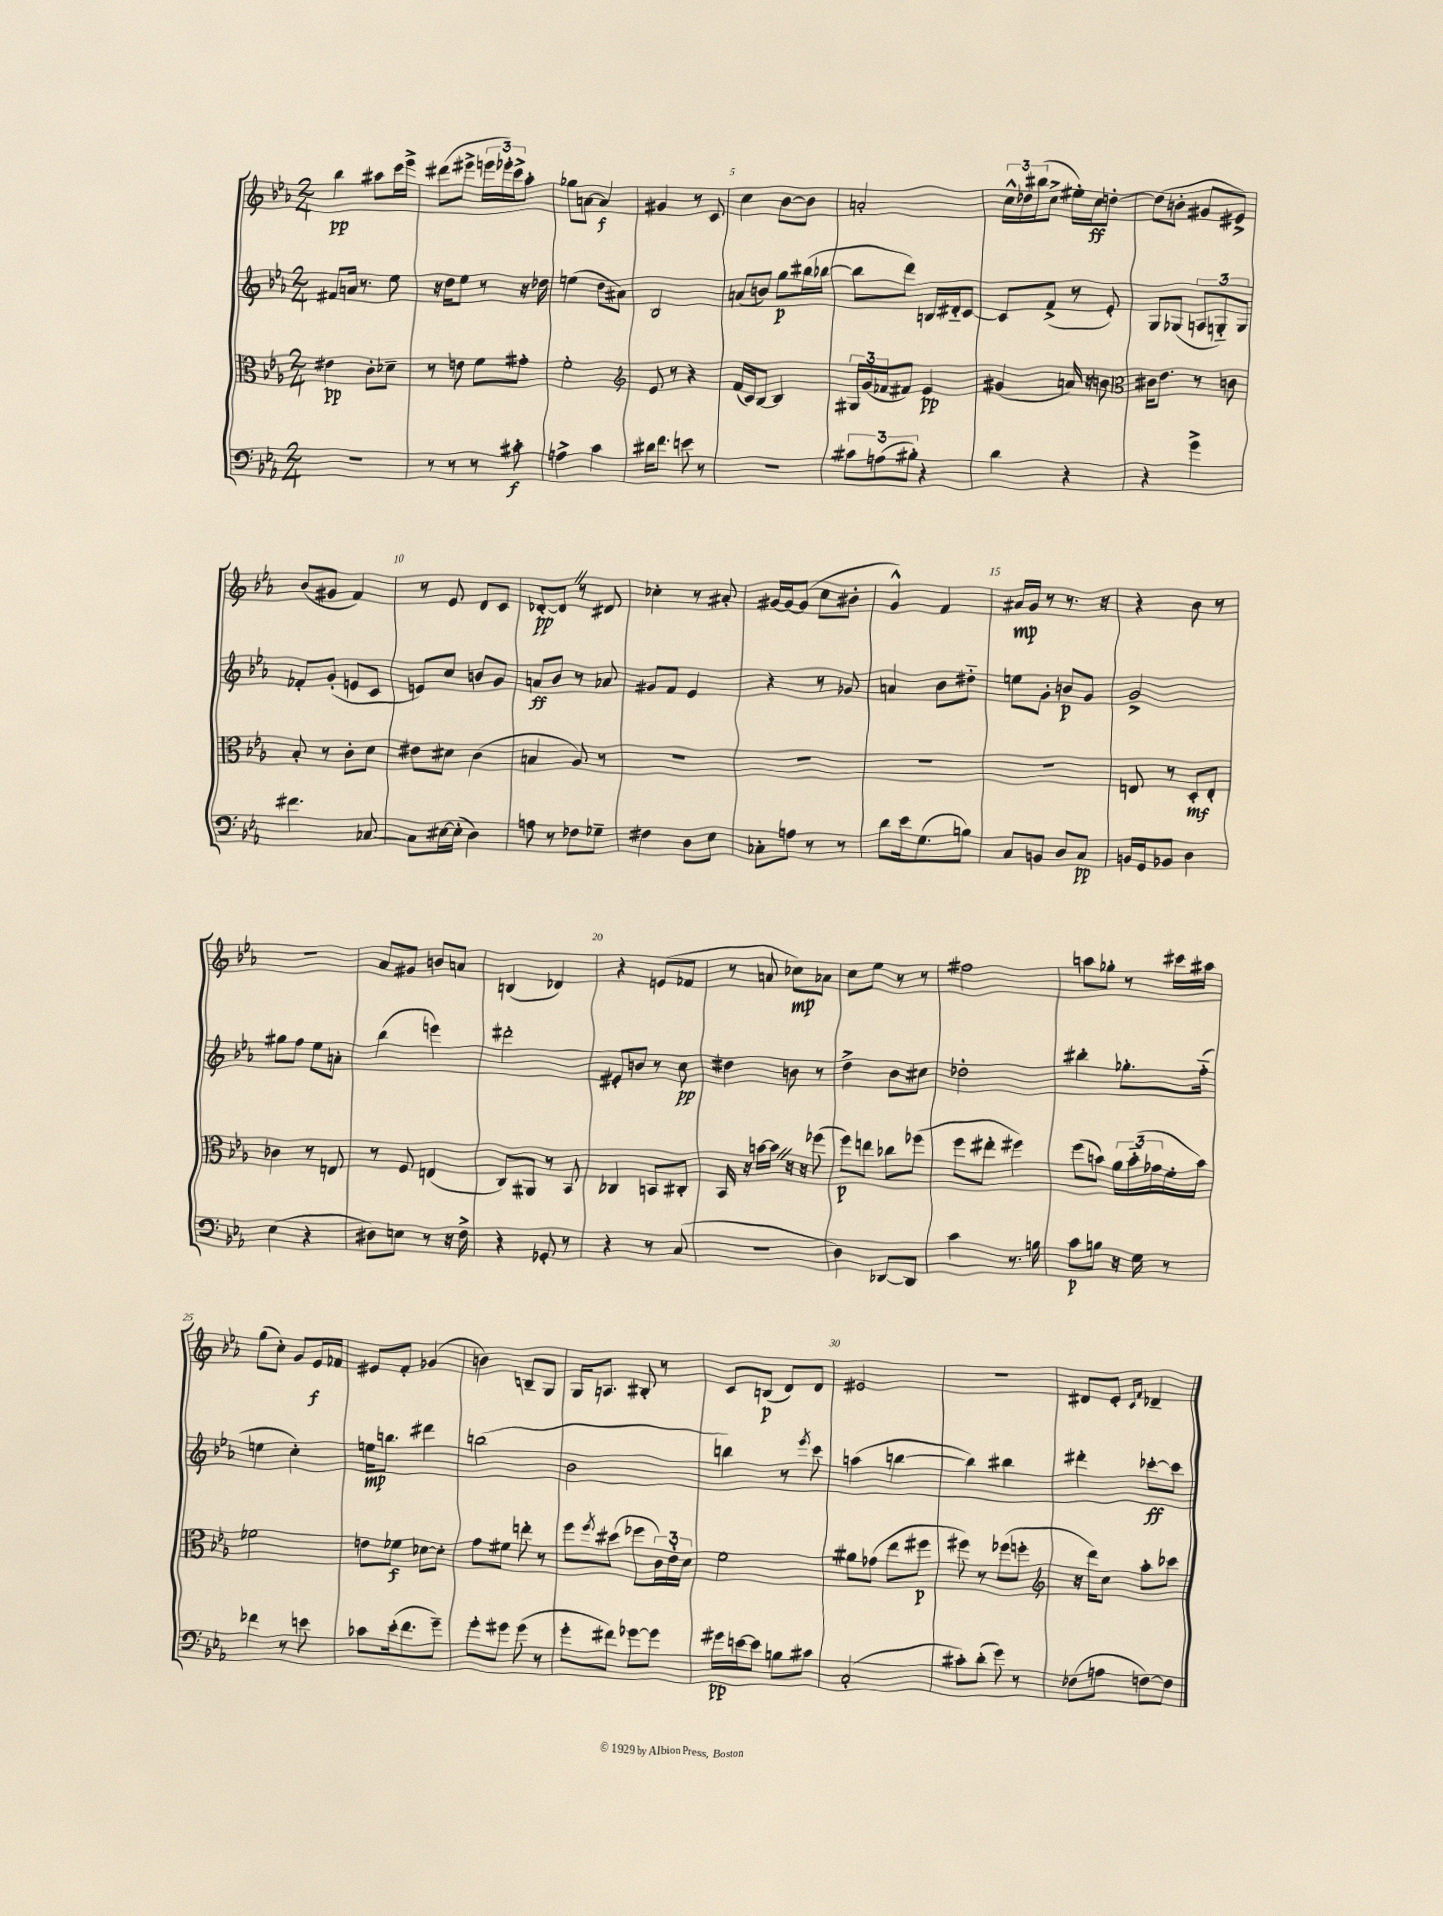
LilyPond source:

<<
\new StaffGroup <<
\new Staff = "s0" {
    \clef treble \key ees \major \numericTimeSignature \time 2/4
    bes''4\pp ais''8 c'''16 ees'''16-> |
    dis'''8( eis'''8-> \tuplet 3/2 { e'''16 ees'''16-.) c'''16-> } aes''8-. |
    ges''8 a'8~ a'4\f |
    gis'4 r8 c'8 |
    c''4 bes'8~ bes'8 |
    a'2-. |
    \tuplet 3/2 { c''16-^ des''16 bis''16( } c''8-> eis''16-.) c''16\ff d''8~-. |
    d''8( b'8-. gis'8 eis'8->) |
    bes'8( gis'8 f'4) |
    r8 ees'8 d'8 c'8 |
    des'8~-.\pp des'8 \once \override BreathingSign.text = \markup { \musicglyph "scripts.caesura.straight" } \breathe r8 dis'8 |
    ces''4-. r8 ais'8-. |
    gis'16~ gis'16~ gis'8( c''8 bis'8-. |
    g'4-^) f'4 |
    ais'16\mp g'16 r8 r8. r16 |
    r4 bes'8 r8 |
    r2 |
    aes'8 gis'8 b'8 a'8 |
    b4( des'4) |
    r4 e'8( fes'8 |
    r8 a'8 ces''8\mp) aes'8 |
    c''8 ees''8 r8 r8 |
    fis''2 |
    a''8 ges''8-. r8 cis'''16 ais''16 |
    g''8( c''8-.) g'8 ees'16\f fes'16 |
    eis'8 f'8-. ges'4( |
    b'4) b8-- g8 |
    g16 a8. bis8-. r8 |
    c'8 b8\p( d'8) d'8 |
    eis'2 |
    R2 |
    dis'8 ees'8-. \grace { c'16 f'16 } des'4-- \bar "|." |
}
\new Staff = "s1" {
    \clef treble \key ees \major \numericTimeSignature \time 2/4
    fis'8 a'16 r8. ees''8 |
    r16 d''16 ees''8 r8 r16 des''16 |
    e''4( d''8 ais'8) |
    bes2 |
    a'8( b'8) g''8\p bis''16( bes''16~ |
    bes''8 d'''8) b16 dis'16-_ c'8~ |
    c'8 f'8->( r8 ees'8-.) |
    g8 ges8( \tuplet 3/2 { a8 g8-_) g8 } |
    fes'8-. g'8-.( e'8 c'8 |
    e'8) c''8 b'8 g'8 |
    a'8\ff bes'8 r8 aes'8 |
    gis'8 f'8 ees'4 |
    r4 r8 ges'8 |
    a'4 bes'8 dis''8-_ |
    e''8 g'8-. b'8\p g'8 |
    g'2-> |
    gis''8 f''8 ees''8 a'8-. |
    bes''4( e'''4) |
    dis'''2-. |
    eis'8-. b'8 r8 c''8\pp |
    dis''4 b'8 r8 |
    d''4-> bes'8 cis''8 |
    des''2-. |
    bis''4-. ges''8.-. f''16-_( |
    e''4 c''4-.) |
    e''16\mp b''8. dis'''4 |
    b''2( |
    bes'2 |
    b''4) r8 \acciaccatura { ees'''8 } c'''8 |
    a''4( b''4~ |
    b''4) bis''4 |
    dis'''4-. ces'''8~-.\ff ces'''8 \bar "|." |
}
\new Staff = "s2" {
    \clef alto \key ees \major \numericTimeSignature \time 2/4
    eis'4\pp c'8-. des'8-- |
    r8 e'8 f'8 gis'8-. |
    f'2-. |
    \clef treble ees'8 r8 r4 |
    f'16( c'16) bes8~ bes4 |
    \tuplet 3/2 { gis16 g'16( fes'16 } fis'8) ees'4\pp |
    gis'4( a'16) r16 b'8 |
    \clef alto cis'16 ees'8. r8 c'8 |
    bes8-. r8 c'8-. d'8 |
    eis'8 dis'8 c'4( |
    b4 aes8) r8 |
    R2 |
    R2 |
    R2 |
    R2 |
    e8 r8 d8-.\mf e8-. |
    ces'4 r8 e8 |
    r8 f8 e4( |
    c8) ais,8 r8 bes,8 |
    ces4 b,8 cis8-. |
    bes,16 r16 b'16~ b'16 \once \override BreathingSign.text = \markup { \musicglyph "scripts.caesura.straight" } \breathe r16 r16 fes''8( |
    f''8\p) e''8 ces''8 fes''8( |
    f''8 eis''8-. fis''4) |
    f''8( b'8) \tuplet 3/2 { aes'16 b'16-_( ges'16 } f'16-. b'16) |
    fes'2 |
    e'8 fes'8\f des'8~ des'8-. |
    g'8 fis'8 e''8-. r8 |
    f''8 \acciaccatura { f''8 } dis''8( fes''8 \tuplet 3/2 { c'16) ees'16-. d'16 } |
    f'2 |
    ais'8 ges'8( ees''8 fis''8\p |
    fis''8) r8 fes''8( f''8-. |
    \clef treble r16 d'''16) c''8 aes''8-. ces'''8 \bar "|." |
}
\new Staff = "s3" {
    \clef bass \key ees \major \numericTimeSignature \time 2/4
    R2 |
    r8 r8 r8 cis'8-.\f |
    a4-> c'4 |
    dis'16 f'8. e'8 r8 |
    R2 |
    \tuplet 3/2 { cis'8 a8( bis8-.) } r4 |
    d'4 r4 |
    r4 g'4-> |
    fis'4. ces8~ |
    ces8 eis16~ eis16-.( d4) |
    a8 r8 fes8 ges8-- |
    fis4 d8 ees8 |
    ces8-. a8 r8 r8 |
    d'8 ees'16 g8.( b8) |
    c8 b,8 d8 c8\pp |
    b,16 g,16 bes,8 d4 |
    ees4( r4 |
    dis8) e8 r8 r16 f16-> |
    r4 ges,8-. r8 |
    r4 r8 c8( |
    R2 |
    d4) des,8~ des,8 |
    c'4 r8. b16 |
    c'8\p b8 r16 g16 r8 |
    fes'4 r8 e'8 |
    ces'8 ees'16-.( f'8. g'8--) |
    g'8-. gis'8 gis'8( r8 |
    g'8-. fis'8) ges'8~ ges'8 |
    gis'16\pp e'16~ e'8 b8 cis'8 |
    c2-.( |
    cis'8-.) d'8-.( g'8) r8 |
    fes8( a8 f8~) f8 \bar "|." |
}
>>
>>
\layout { \context { \Score \override BarNumber.break-visibility = ##(#f #t #t) barNumberVisibility = #(every-nth-bar-number-visible 5) } }
